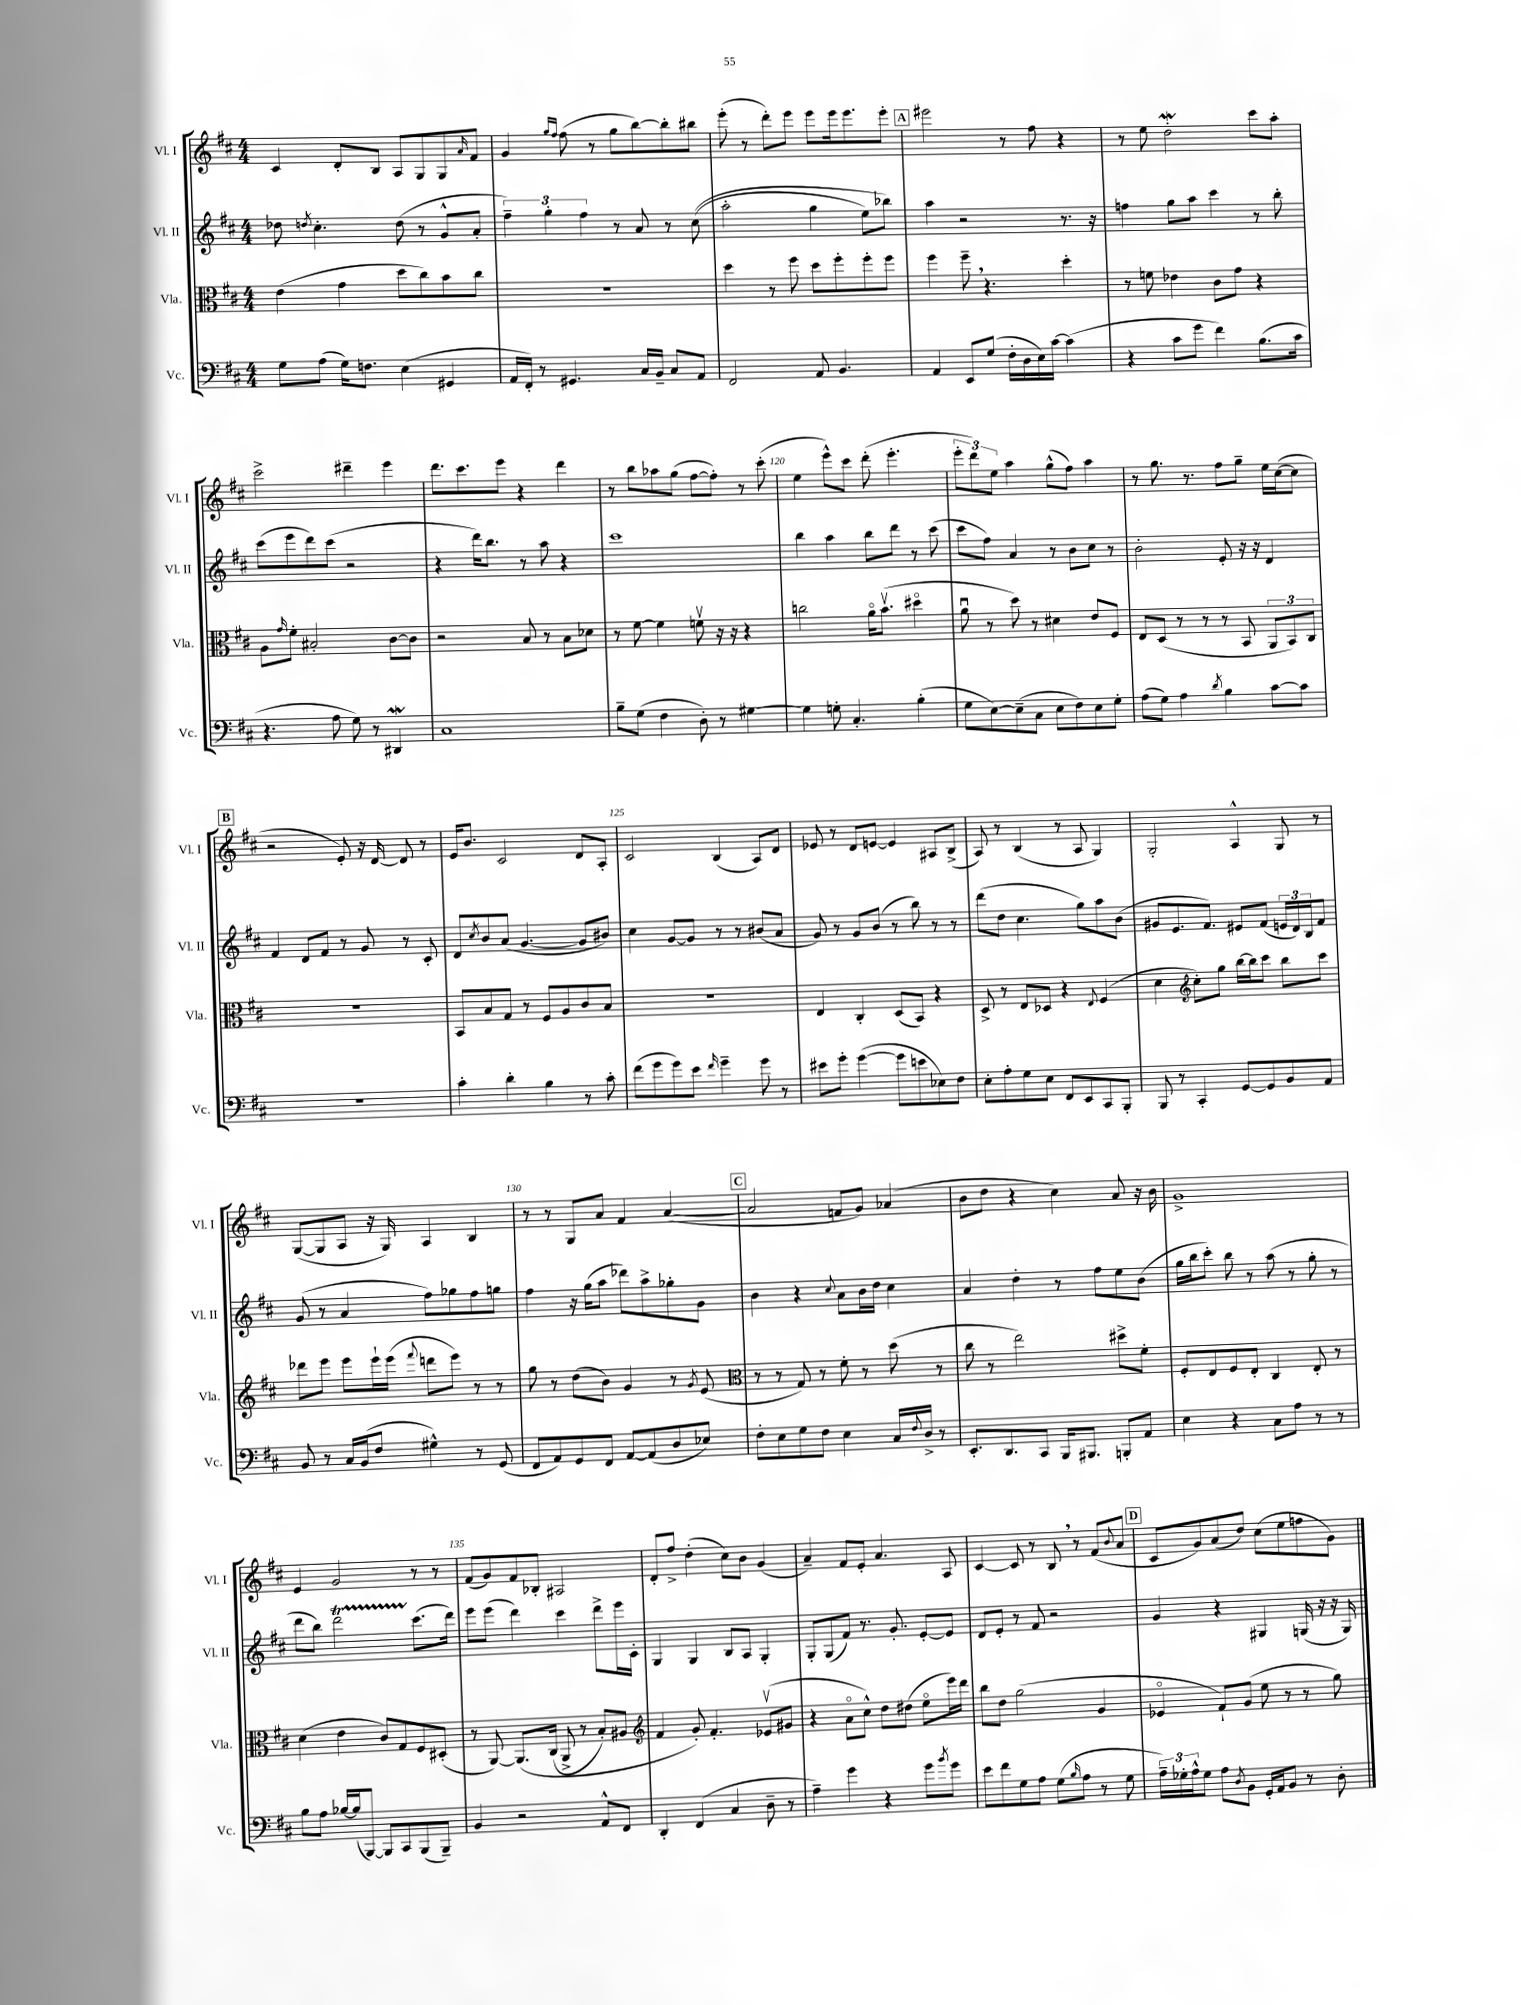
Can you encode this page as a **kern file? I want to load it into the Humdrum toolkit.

**kern	**kern	**kern	**kern
*staff4	*staff3	*staff2	*staff1
*clefF4	*clefC3	*clefG2	*clefG2
*k[f#c#]	*k[f#c#]	*k[f#c#]	*k[f#c#]
*M4/4	*M4/4	*M4/4	*M4/4
8G\L	(4e\	8dd-\	4c#/
.	.	8qdd/	.
(8A\J	.	4.cc#'\	.
16G\LK)	4g\	.	8d'/L
8.F\J	.	.	.
.	.	.	8B/J
(4E\	8dd\L	(8dd\	8A/L
.	8cc#\)	8r	8G/
4GG#/	8b\	8g^^/L	8G/
.	.	.	16qqa/
.	8cc#\J	8a'/J	8f#/J
=	=	=	=
16AA/LL	1r	6ff#~\)	4g/
16FF#'/JJ)	.	.	.
8r	.	.	.
.	.	6gg'\	.
.	.	.	16qqgg/LL
.	.	.	16qqff#/JJ
4.GG#/	.	.	(8ff#\
.	.	6ff#\	.
.	.	.	8r
.	.	8r	8gg\L
16C#/LL	.	8a/	[8bb\)
16BB~/JJ	.	.	.
8C#/L	.	8r	8bb'\]
8AA/J	.	&((8cc#\	8bb#\J
=	=	=	=
2FF#/	4dd\	2aa'\	(8eee'\
.	.	.	8r
.	8r	.	8ddd'\L)
.	8ff#\	.	8eee\J
8AA/	8dd\L	4gg\	8eee\L
4.BB/	8ff#'\	.	16eee\k
.	.	.	8.eee\
.	8ff#'\	8ee\L)	.
.	8ff#\J	8bb-\J&)	8eee'\J
=	=	=	=
4AA/	4ff#\	4aa\	2eee#\
8EE/L	8ff#~\	2r	.
(8G/J	4.r	.	.
16F#'\LL	.	.	8r
16D\	.	.	.
16E\)	.	.	8ff#\
[16c#\JJ	.	.	.
(4c#\]	4dd'\	8.r	4r
.	.	16r	.
=	=	=	=
4r	8r	4ff\	8r
.	8f\	.	8ee\
8c#\L	4e-\	8gg\L	2dd'\
8g\J	.	8aa\J	.
4f#\)	8c#\L	4ccc#\	.
.	8g\J	.	.
(8.B\L	4r	8r	8ccc#\L
.	.	8bb'\	8aa'\J
16c#\Jk	.	.	.
=	=	=	=
4.r	8A\L	(8ccc#\L	2ccc#^\
.	16qqg/	.	.
.	8f#'\J	8eee\	.
.	2B#'/	8ddd\)	.
8A\	.	(8ccc#\J	.
8G\)	.	2r	4ddd#~\
8r	.	.	.
4DD#/	[8c#\L	.	4eee\
.	8c#\]J	.	.
=	=	=	=
1C#	2r	4r	8.ddd\L
.	.	.	8.ccc#\
.	.	16ddd\LK)	.
.	.	8.bb\J	.
.	.	.	8eee\J
.	8B/	8r	4r
.	8r	8aa\	.
.	8B\L	4r	4ddd\
.	8d-\J	.	.
=	=	=	=
8B~\L	8r	1ccc#	8r
(8G\J	[8f#\	.	8bb\L
4F#\	4f#\]	.	8aa-\
.	.	.	(8gg\J
8D'\)	8fv\	.	[8ff#\L
8r	16r	.	8ff#'\]J)
.	16r	.	.
[4G#\	4r	.	8r
.	.	.	(8ccc#'\
=	=	=	=
4G#\]	2cc\	4bb\	4ee\
8G'\	.	4aa\	8eee^^\L)
4.C#'/	.	.	8ccc#\J
.	16ao\LK	8bb\L	(8ddd'\
.	(8.bv\J	.	.
.	.	8ddd\J	4.eee'\
(4B'\	4dd#o\	8r	.
.	.	(8ccc#\	.
=	=	=	=
8G\L	8au\	8ccc#\L	12eee'\L
.	.	.	12ddd\)
[8E\)	8r	8ff#\J)	.
.	.	.	12ee\J
(8E~\]	8dd\)	4a/	4aa\
8C#\J	8r	.	.
8E\L	4d#\	8r	(8gg^^\L
8F#\)	.	8b\L	8ff#\J)
8E\	8e/L	8cc#\J	4aa\
8G'\J	8F#/J	8r	.
=	=	=	=
(8A\L	8E/L	2b'\	8r
8G\J)	(8D/J	.	8.gg\
4A\	8r	.	.
.	.	.	8.r
.	8r	.	.
8qd/	.	.	.
4B\	8r	8e'/	8ff#\L
.	8BB/	16r	8gg~\J
.	.	16r	.
[8c#\L	12AA/L	4d/	16ee\LL
.	.	.	([16cc#\J
.	12BB/)	.	.
8c#\]J	.	.	8cc#\]J
.	12C#/J	.	.
=	=	=	=
1r	1r	4f#/	2r
.	.	8d/L	.
.	.	8f#/J	.
.	.	8r	8e'/)
.	.	8g/	16r
.	.	.	[16d/
.	.	8r	8d/]
.	.	8c#'/	8r
=	=	=	=
4c#'\	8BB/L	8d/L	16e/LK
.	.	.	8.b/J
.	.	8qcc#/	.
.	8B/	8b/	.
4d'\	8G/J	(8a/J	2c#/
.	8r	[4.g/	.
4B\	8F#/L	.	.
.	8A/	.	.
8r	8c#/	8g/]L	8d/L
8c#'\	8B/J	8b#/J)	8A'/J
=	=	=	=
(8f#\L	1r	4cc#\	2c#/
8g\	.	.	.
8g\)	.	[8g/L	.
8e\J	.	8g/]J	.
16qqf#/	.	.	.
4g~\	.	8r	(4B/
.	.	8r	.
8g\	.	(8b#/L	8A/L)
8r	.	8a/J	8d/J
=	=	=	=
8e#\L	4E/	8g/)	8e-/
8g'\J	.	8r	8r
([4g\	4C#'/	8g/L	8d/L
.	.	(8b/J	[8e/J
8g\]L	(8D/L	8r	4e/]
8e\	8BB/J)	8bb\)	.
8E-\)	4r	8r	8A#/L
8F#\J	.	8r	(8B^/J
=	=	=	=
8E'\L	8D^/	(8ddd\L	8A/)
8A'\	8r	8dd\J	8r
8G\	8E/L	4.cc#\	(4B/
8E\J	8D-/J	.	.
8FF#/L	4r	.	8r
8EE/	.	8gg\L)	8A/
.	8qqE/	.	.
8CC#/	(4F#/	8aa\	4G/)
8BBB'/J	.	(8b\J	.
=	=	=	=
8BBB/	4d\	8g#/L	2G'/
8r	.	8.e/	.
*	*clefG2	*	*
4CC#'/	8cc#'\L)	.	.
.	.	8.f#/J)	.
.	8gg\J	.	.
[8GG/L	[16bb\LL	8e#/L	4A^^/
.	16bb\]J	.	.
8GG/]	8ccc#\J	(8f#/J	.
8BB/	8bb\L	24e/LL	8G/
.	.	24d/)	.
.	.	24B/J	.
8AA/J	8ccc#\J	8f#/J	8r
=	=	=	=
8BB/	8ddd-\L	(8g/	([8G/L
8r	8eee\J	8r	8G/]
16C#/LL	8eee\L	4a/	8A/J
(16BB/J	.	.	.
8F#/J	16eee`\L	.	16r
.	(16eee\JJ	.	16G/)
.	8qqfff#/	.	.
4G#^^\)	8ddd\L	8ff#\L)	4A/
.	8eee\J)	8gg-\	.
8r	8r	8ff#\	4B/
(8GG/	8r	8gg\J	.
=	=	=	=
8FF#/L	8gg\	4ff#\	8r
8AA/)	8r	.	8r
8GG/	(8dd\L	16r	8G/L
.	.	(16gg\LK	.
8FF#/J	8b\J)	8aa\J	8a/J
[8AA/L	4g/	8ddd-\L)	4f#/
(8AA/]	.	8aa^\	.
8D/	8r	8gg-'\	([4a/
.	8qg/	.	.
8E-/J)	(8e/	8g\J	.
=	=	=	=
*	*clefC3	*	*
8F#'\L	8r	4b\	2a/]
8E\	8r	.	.
8G\	8G/)	4r	.
8F#\J	8r	.	.
.	.	8qqcc#/	.
4E\	8f#'\	8a\L	8f/L
.	8r	16b\L	8g/J)
.	.	16dd\JJ	.
16C#/LL	(8dd\	4cc#\	(4a-/
8qqF#/	.	.	.
16D^/JJ	.	.	.
8r	8r	.	.
=	=	=	=
8.EE'/L	8cc#\	4a/	8b\L
.	8r	.	8dd\J
8.DD/	.	.	.
.	2ee\)	4dd'\	4r
8CC#/J	.	.	.
16BBB/LK	.	8r	4cc#\)
8.BBB#/J	.	.	.
.	.	8ff#\L	.
8BBB'/L	8dd#^\L	8ee\	8a/
8AA/J	8f#'\J	(8b\J	16r
.	.	.	16b\
=	=	=	=
4E\	8F#'/L	16gg\LL	1g^
.	.	16bb\J	.
.	8E/	8ccc#'\J)	.
4r	8F#/	8bb\	.
.	8E'/J	8r	.
8C#\L	4C#/	(8aa\	.
8A\J	.	8r	.
8r	8E'/	8gg'\	.
8r	8r	8r	.
=	=	=	=
8B\L	(4d\	8ddd\L	4e/
8A\J	.	8bb\J)	.
[16B-/LL	4e\	2ddd\	2g/
(16B-/]J	.	.	.
[8BBB/J)	.	.	.
8BBB/]L	8c#/L)	.	.
8CC#/	8G/	.	.
(8BBB/	8F#/	(8.ccc#\L	8r
8BBB~/J)	(8D#'/J	.	8r
.	.	16ddd\Jk)	.
=	=	=	=
4BB/	8r	8eee\L	(8f#/L
.	[8AA/)	(8eee\J	8g/)
2r	&(8.AA/]L	4ddd\)	8f#/
.	.	.	8B-'/J
.	(16C#/Jk	.	.
.	8AA^/	4ccc#\	2A#/
.	8r	.	.
8AA^^/L	8B'/L)	8ddd^\L	.
8FF#/J	8A#/J	16eee\L	.
.	.	16c#'\JJ	.
=	=	=	=
*	*clefG2	*	*
4DD'/	4f#/	4G/	8d'/L
.	.	.	8ff#^/J
(4FF#/	8g'/&)	4G/	(4dd'\
.	4.f#'/	.	.
4C#/	.	8B/L	8cc#\L)
.	.	8A/J	8b\J
8D~\	(8e-v/L	4G'/	(4g/
8r	8g#/J	.	.
=	=	=	=
4A~\)	4r	8G'/L	4a~/)
.	.	(8G/	.
4g\	8ao\L	8f#/J)	8f#/L
.	8cc#^^\J)	8.r	8e'/J
4r	8dd\L	.	4.a/
.	.	8.g'/	.
.	(8dd#\J	.	.
8g\L	8eeo\L	[8e'/L	.
8qb/	.	.	.
8g\J	16eee\L)	8e/]J	8A/
.	16ddd\JJ	.	.
=	=	=	=
8e\L	8bb\L	8d/L	[4c#/
8f#\	8dd\J	8e'/J	.
8G\	(2gg\	8r	8c#/]
8A\J	.	8f#/	8r
(8G\L	.	2r	8B/
16qqB/	.	.	.
8A\J	.	.	8r
8r	4g/	.	(8f#/L
.	.	.	8qqb/
8G\	.	.	8a/J
=	=	=	=
24A~\LL)	4e-o/	4g/	8c#/L
24G-'\	.	.	.
24A^^\J	.	.	.
8G-\J	.	.	8g/)
8A\L	8f#`/L)	4r	(8a/
8qD/	.	.	.
8BB\J	(8g/J	.	8dd/J)
16GG'/LL	8ee\	4G#/	(8cc#\L
16AA/J	.	.	.
8BB/J	8r	.	8ee\
8r	8r	(16G/	8ff\
.	.	16r	.
8D'\	8gg\)	16r	8g\J)
.	.	16G/)	.
==	==	==	==
*-	*-	*-	*-
